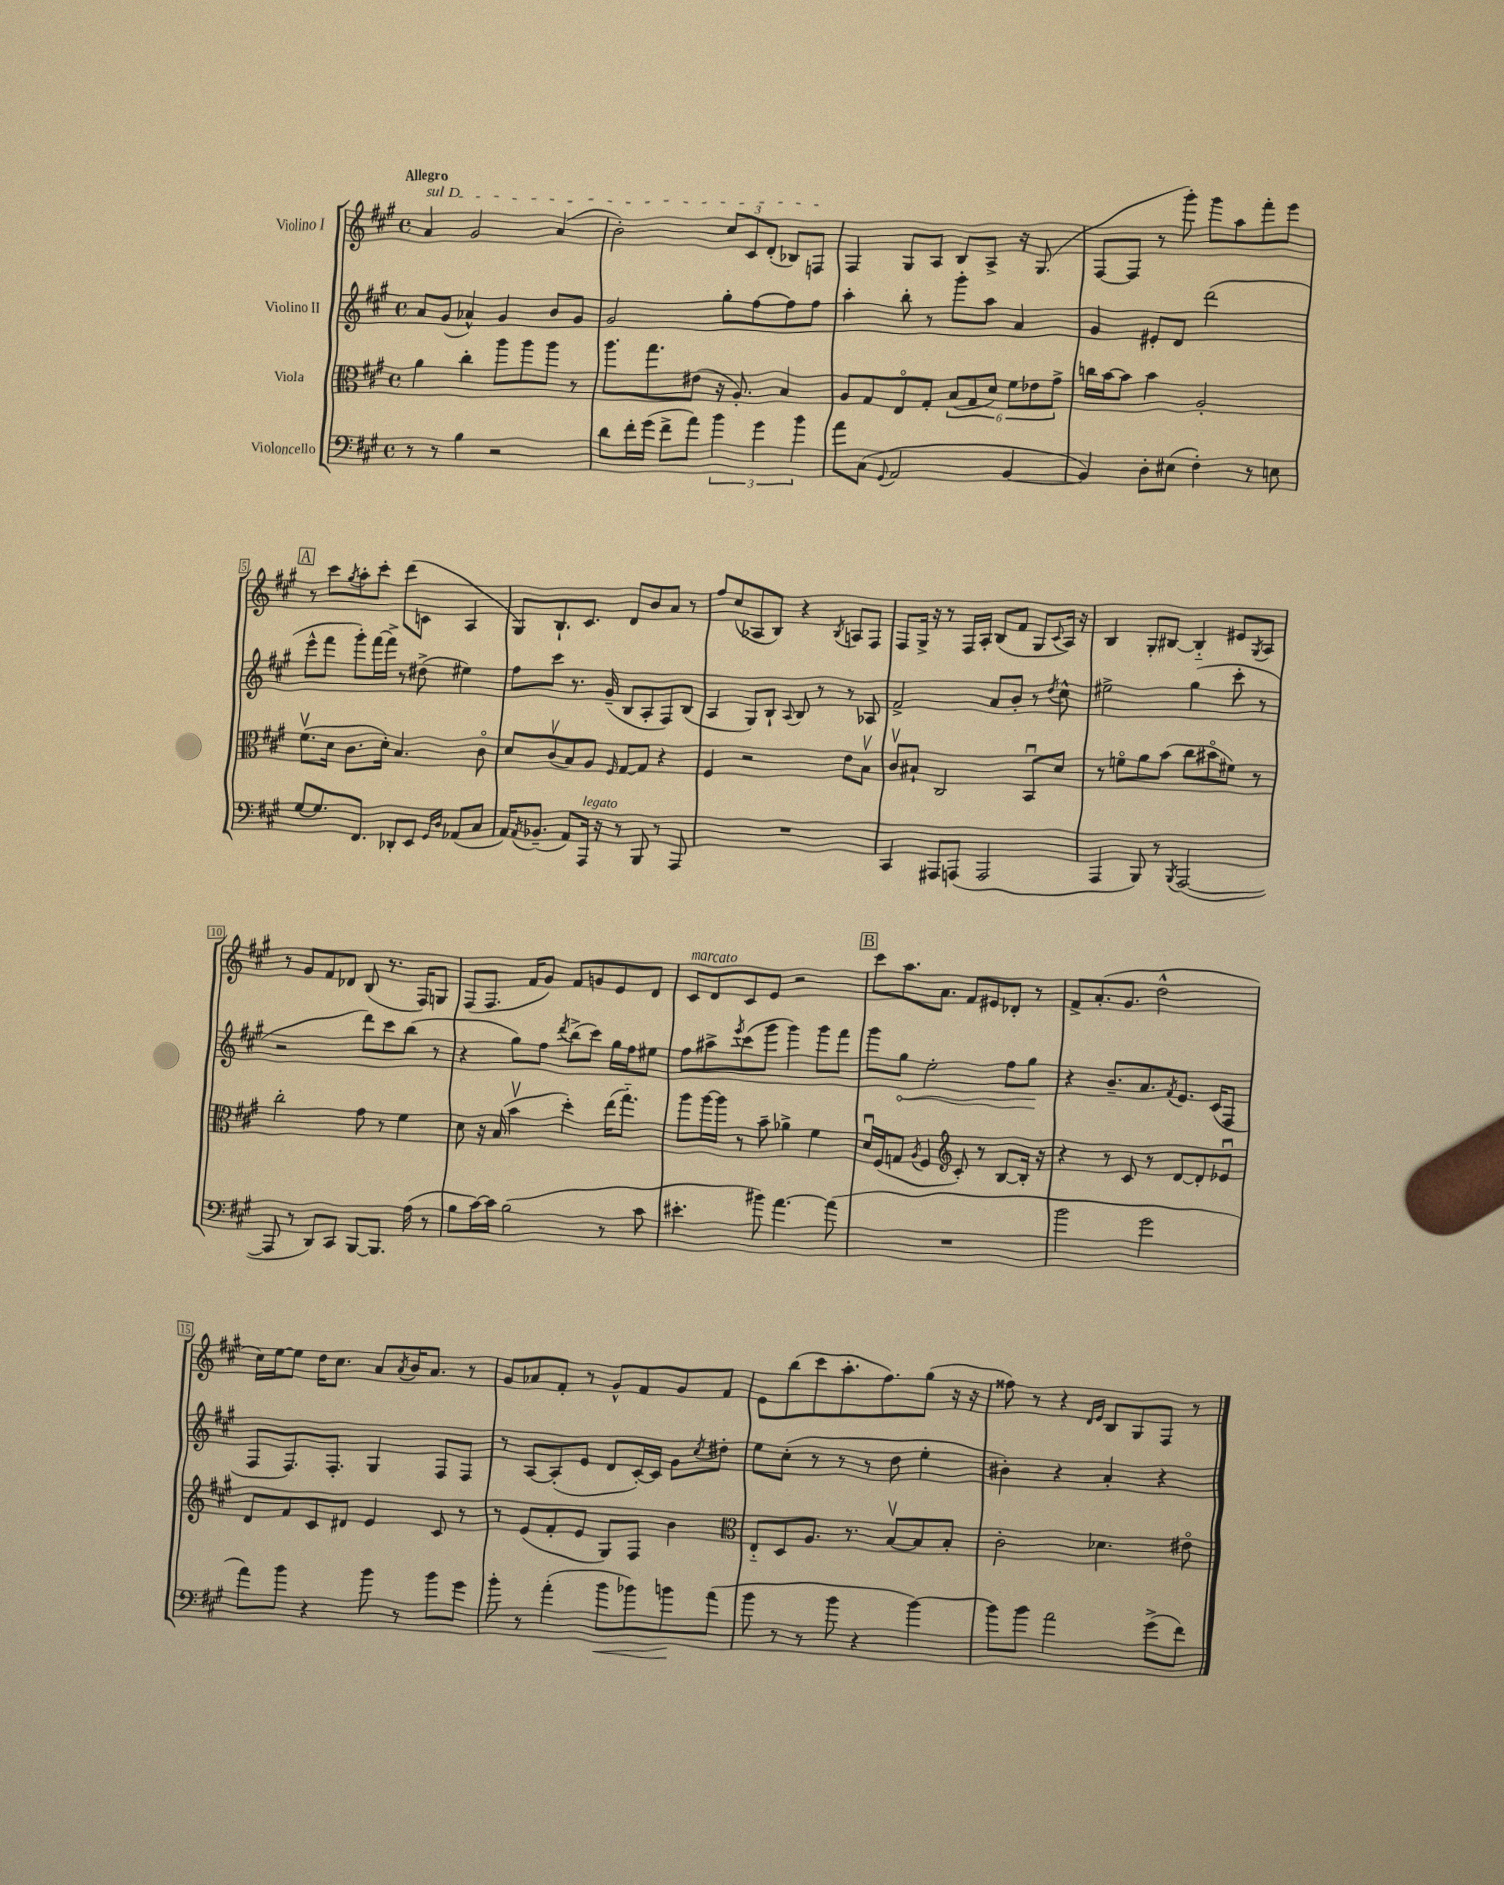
<<
\new StaffGroup <<
\new Staff = "s0" \with { instrumentName = "Violino I" } {
    \clef treble \key a \major \defaultTimeSignature \time 4/4 \tempo "Allegro"
    \once \override TextSpanner.bound-details.left.text = \markup { \italic "sul D" } a'4\startTextSpan gis'2 a'4( |
    b'2-.) \tuplet 3/2 { cis''8 cis'8 d'8-.( } bes8) f8\stopTextSpan |
    fis4 gis8 a8 b8 a8-> r16 gis8.( |
    fis8~ fis8 r8 gis'''8-.) gis'''8 a''8 fis'''8-. e'''8 |
    \mark \markup { \box "A" } r8 cis'''8 \acciaccatura { gis''8 } a''8-. cis'''8-. d'''8( c'8 a4 |
    gis8) b8.-! cis'8. d'8 b'8 a'8 r8 |
    fis''8 cis''8( aes8 b8) r4 \acciaccatura { b8 } a8 fis8 |
    fis8 gis16-> r16 r8 fis16 a16-. b8( fis'8 gis8 \appoggiatura { cis'8 } a16) r16 |
    b4 gis8-. bis8~ bis4-_ eis'8 \acciaccatura { gis8 } a8 |
    r8 gis'8 fis'8 des'8 b8( r8. fis16) g8 |
    fis8( fis8. fis'16 gis'8) fis'8 g'8 e'8 d'8 |
    cis'8^\markup { \italic "marcato" } d'8 cis'8 e'8 r2 |
    \mark \markup { \box "B" } cis'''8 a''8. a'8. fis'8 eis'8 des'8-. r8 |
    fis'8-> a'8.-.( gis'8. d''2-^ |
    cis''16) e''16~ e''8 d''16 cis''8. a'8 \acciaccatura { a'8 } b'16 a'8. r8 |
    gis'8 aes'8 fis'8-. r8 gis'8-^ fis'8 gis'8 fis'8 |
    e'8 b''8( cis'''8 a''8.-. fis''8.) gis''8( r16 r16 |
    fisis''8) r8 r4 \grace { d'16 e'16 } b8 gis8 fis8 r8 \bar "|." |
}
\new Staff = "s1" \with { instrumentName = "Violino II" } {
    \clef treble \key a \major \defaultTimeSignature \time 4/4
    a'8 gis'8( aes'4-^) gis'4 b'8 gis'8 |
    gis'2 gis''8-. fis''8~ fis''8 fis''8 |
    a''4-. b''8-. r8 gis'''8-. a''8 a'4 |
    gis'4 eis'8-. d'8 d'''2( |
    \mark \markup { \box "A" } e'''8-^ fis'''8 gis'''8-.) fis'''16~ fis'''16-> r8 dis''8->( eis''4) |
    fis''8 cis'''8 r8. gis'16--( b8 a8-. fis8) b8( |
    a4 gis8) b8-! \appoggiatura { a8 } b8 r8 r8 aes8 |
    fis'2-> a'8 b'8-. r8 \acciaccatura { d''8 } cis''8-^ |
    eis''2-> gis''4( cis'''8-. r8 |
    r2 d'''8) cis'''8 b''8( r8 |
    r4 gis''8) fis''8 \acciaccatura { d'''8 } b''8->( cis'''8) gis''16 fis''16 eis''8 |
    fis''8 ais''8-> \acciaccatura { e'''8 } cis'''8( gis'''8 gis'''4) gis'''8 fis'''8 |
    \mark \markup { \box "B" } gis'''8 \once \override Hairpin.circled-tip = ##t gis''8\< e''2-. fis''8 gis''8\! |
    r4 b'8.-- a'8. \acciaccatura { fis'8 } e'8. cis'16( fis8 |
    fis8 fis8.) fis8.-. gis4 fis8 fis8 |
    r8 a8~ a8-.( e'8 d'8 cis'16~-.) cis'16 gis'8 \acciaccatura { cis''8 } dis''8-. |
    e''8 cis''8-.( r8 r8 r8 d''8 e''4-. |
    bis'4-.) r4 a'4-. r4 \bar "|." |
}
\new Staff = "s2" \with { instrumentName = "Viola" } {
    \clef alto \key a \major \defaultTimeSignature \time 4/4
    a'4 cis''4-. a''8 a''8 a''8 r8 |
    a''8. gis''8. eis'8( r16 a8.-.) b4 |
    a8 gis8 e8\flageolet gis8-. \tuplet 6/4 { b8( gis8 d'8) fis'8 ees'8 gis'8-> } |
    c''16 b'16~ b'8 b'4 a2-. |
    \mark \markup { \box "A" } fis'8.\upbow( d'16 cis'8. d'16-.) b4. cis'8\flageolet |
    d'8 cis'8\upbow( b8) a8 \grace { fis16 } gis8~ gis8 r4 |
    fis4 r2 e'8 b8\upbow |
    cis'8\upbow bis8-! cis2 b,8\downbow d'8 |
    r8 f'8\flageolet a'8 b'8( cis''8 bis'8\flageolet fis'8) r8 |
    cis''2-. gis'8 r8 fis'4 |
    d'8 r16 b16( b'4\upbow d''4-.) e''16( gis''8.-_) |
    a''8 a''16~ a''16 r8 b'8-- aes'4-> fis'4 |
    \mark \markup { \box "B" } d'16\downbow fis16( g8 \acciaccatura { a8 } fis4 \clef treble cis'8-.) r8 b8~ b16-. r16 |
    r4 r8 cis'8 r8 d'8~ d'8-. ees'8\downbow |
    d'8 fis'8 cis'8 dis'8 e'4 cis'8 r8 |
    r8 e'8( fis'8-. e'8 gis8) fis8 b'4 |
    \clef alto e8-_ d8 a8. r8. b8~\upbow b8 b8-. |
    cis'2-. des'4. eis'8\flageolet \bar "|." |
}
\new Staff = "s3" \with { instrumentName = "Violoncello" } {
    \clef bass \key a \major \defaultTimeSignature \time 4/4
    r8 r8 b4 r2 |
    d'8 fis'16-. gis'16( fis'8-> a'8) \tuplet 3/2 { b'4 gis'4 b'4 } |
    a'8 cis8( \appoggiatura { gis,8 } a,2 b,4~ |
    b,4) d8-. eis8( fis4-.) r8 e8 |
    \mark \markup { \box "A" } gis8~ gis8. fis,8. des,8-. e,8 \grace { gis,16 d16 } aes,8( cis8 |
    a,16) \acciaccatura { a,8 } bes,8.--( a,8) a,,16^\markup { \italic "legato" } r16 r8 b,,8 r8 a,,8 |
    R1 |
    cis,4 ais,,8 a,,8( a,,2 |
    a,,4 b,,8) r8 \acciaccatura { b,,8 } a,,2~( |
    a,,8 r8 d,8) cis,8 b,,8~ b,,8. a16( r8 |
    b8 cis'16~) cis'16 b2( r8 cis'8 |
    eis'4.-. bis'8) a'4.~ a'8( |
    \mark \markup { \box "B" } R1 |
    b'2 gis'2 |
    a'8) b'8 r4 b'8 r8 b'8 gis'8 |
    b'8-. r8 a'4-.( b'8\< bes'8) b'8\! a'8( |
    b'8 r8 r8 b'8 r4 b'4~) |
    b'8 b'8 a'2 gis'8->( fis'8) \bar "|." |
}
>>
>>
\layout { \context { \Score \override BarNumber.stencil = #(make-stencil-boxer 0.1 0.3 ly:text-interface::print) } }
